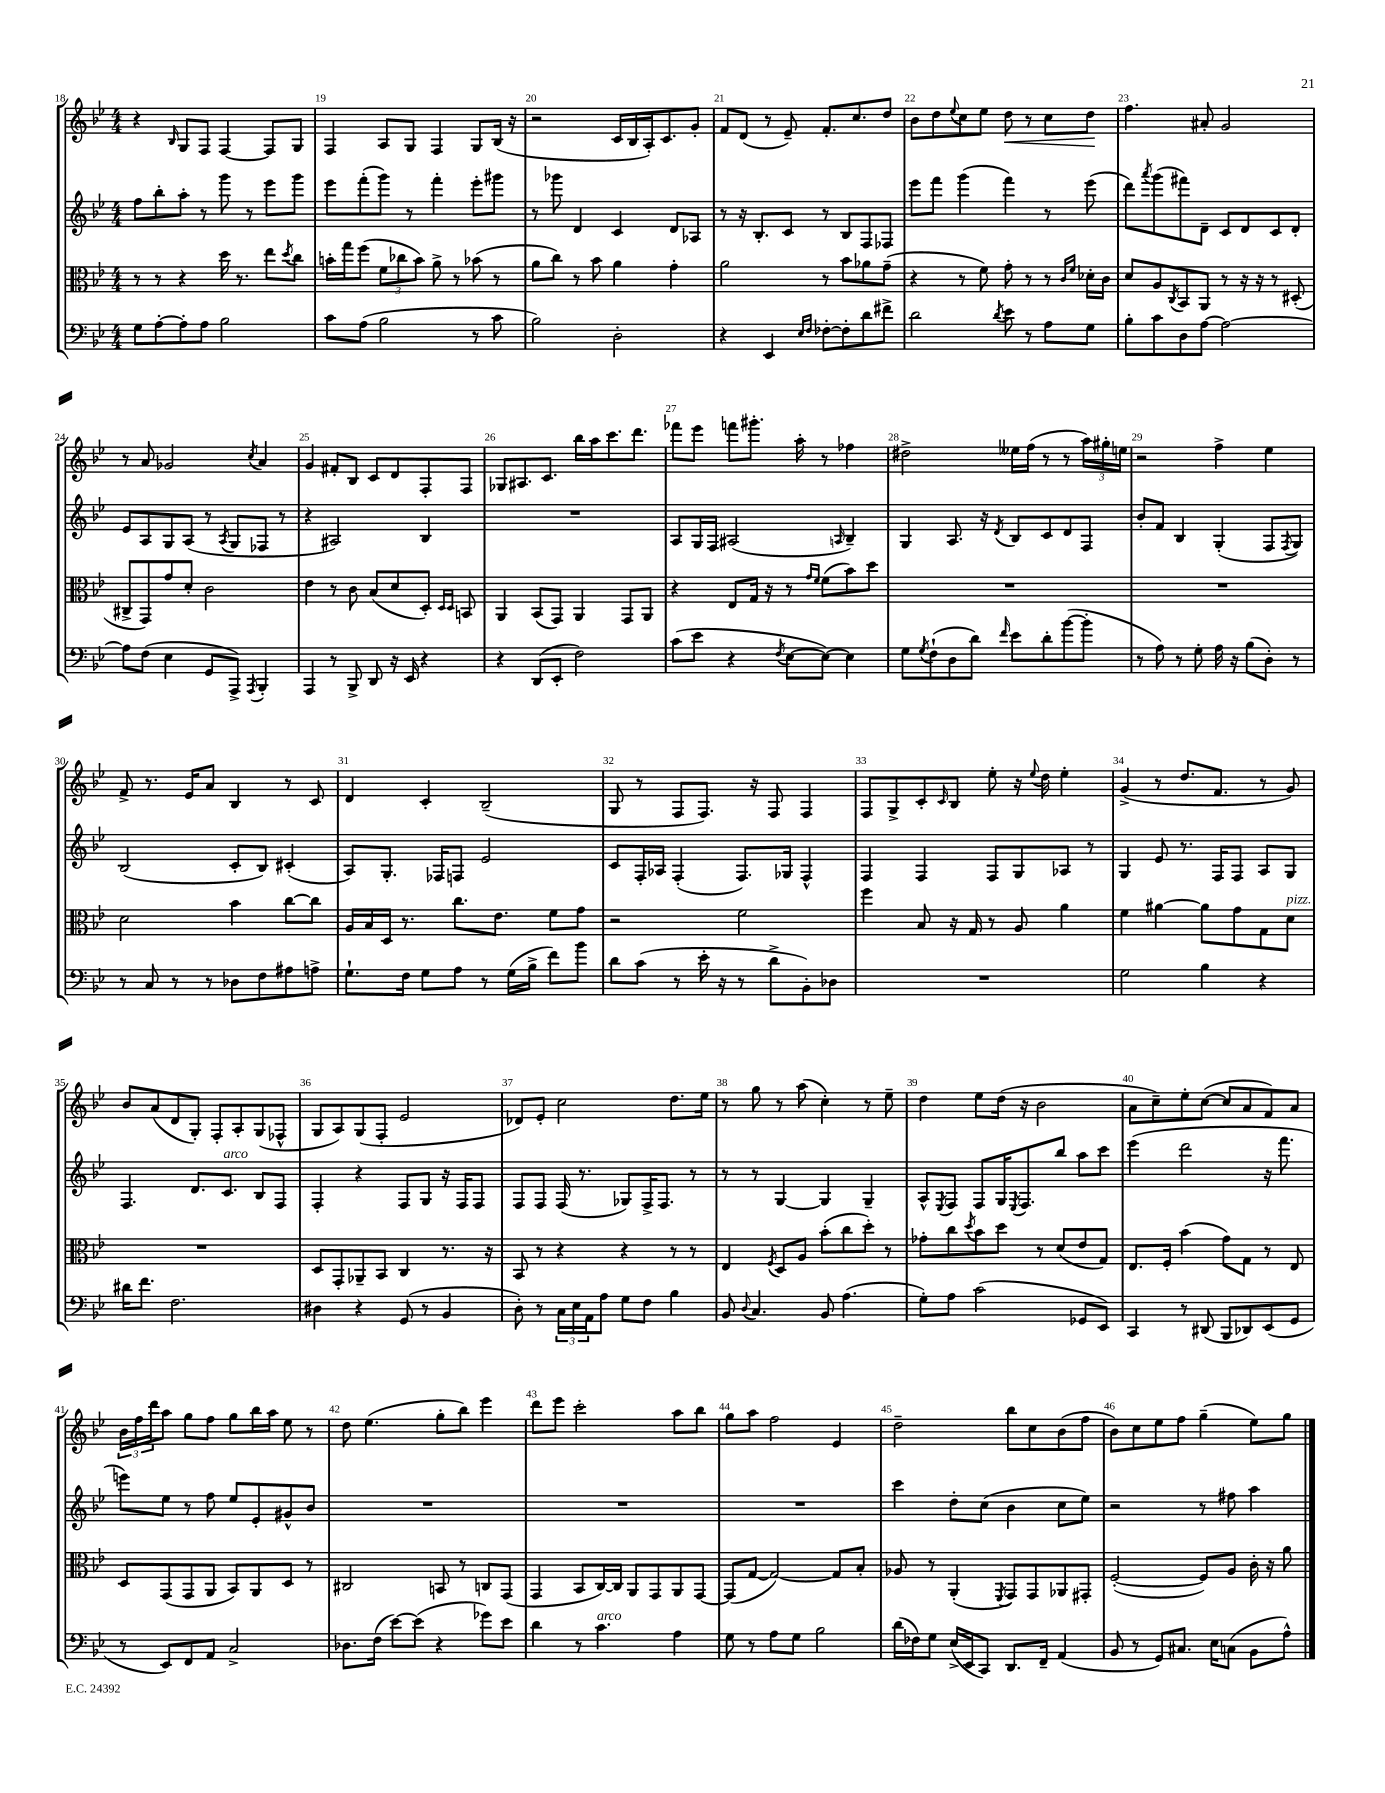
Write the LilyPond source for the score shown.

<<
\new StaffGroup <<
\new Staff = "s0" {
    \clef treble \key bes \major \numericTimeSignature \time 4/4
    r4 \grace { bes16 } g8 f8 f4~ f8 g8 |
    f4 a8 g8 f4 g8 bes16( r16 |
    r2 c'16 bes16 a16-.) c'8. g'8-. |
    f'8 d'8( r8 ees'8--) f'8.-. c''8. d''8 |
    bes'8 d''8 \appoggiatura { ees''8 } c''8 ees''8 d''8\< r8 c''8 d''8\! |
    f''4. ais'8-. g'2 |
    r8 a'8 ges'2 \acciaccatura { c''8 } a'4 |
    g'4 fis'8-. bes8 c'8 d'8 f8-. f8 |
    ges8 ais8. c'8. bes''16 a''16 c'''8. d'''8. |
    fes'''8 ees'''8 f'''8 gis'''8.-. a''16-. r8 fes''4 |
    dis''2-> eeses''16 f''16( r8 r8 \tuplet 3/2 { a''16) gis''16-. e''16 } |
    r2 f''4-> ees''4 |
    f'8-> r8. ees'16 a'8 bes4 r8 c'8 |
    d'4 c'4-. bes2--( |
    g8 r8 f8 f8.) r16 f8 f4 |
    f8 g8-> c'8-. \grace { c'16 } bes8 ees''8-. r16 \appoggiatura { ees''8 } d''16 ees''4-. |
    g'4->( r8 d''8. f'8. r8 g'8) |
    bes'8 a'8( d'8 g8-.) f8-. a8-. g8( fes8-^ |
    g8 a8) g8( f8-. ees'2 |
    des'8) ees'8-. c''2 d''8. ees''16 |
    r8 g''8 r8 a''8( c''4-.) r8 ees''8-- |
    d''4 ees''8 d''16( r16 bes'2 |
    a'8 c''8--) ees''8-. c''8~( c''8 a'8 f'8) a'8 |
    \tuplet 3/2 { bes'16 f''16 d'''16 } a''8 g''8 f''8 g''8 bes''16 a''16 ees''8 r8 |
    d''8 ees''4.( g''8-. bes''8) ees'''4 |
    d'''8 ees'''8 c'''2-. a''8 bes''8 |
    g''8 a''8 f''2 ees'4 |
    d''2-- bes''8 c''8 bes'8( f''8 |
    bes'8) c''8 ees''8 f''8 g''4--( ees''8) g''8 \bar "|." |
}
\new Staff = "s1" {
    \clef treble \key bes \major \numericTimeSignature \time 4/4
    f''8 bes''8-. a''8-. r8 g'''8 r8 ees'''8 g'''8 |
    ees'''8 f'''8-.( g'''8) r8 f'''4-. ees'''8-. gis'''8 |
    r8 ges'''8 d'4 c'4 d'8 aes8 |
    r8 r16 bes8.-. c'8 r8 bes8 f8 fes8 |
    ees'''8 f'''8 g'''4( f'''4) r8 ees'''8( |
    d'''8) \acciaccatura { a'''8 } g'''8( fis'''8) d'8-- c'8 d'8 c'8 d'8-. |
    ees'8 a8 g8 a8( r8 \acciaccatura { a8 } g8 fes8 r8 |
    r4 ais2) bes4 |
    R1 |
    a8 g16 f16 ais2( \grace { a16 } bes4--) |
    g4 a8. r16 \acciaccatura { d'8 } bes8 c'8 d'8 f8 |
    bes'8-. f'8 bes4 g4-.( f8 \acciaccatura { f8 } g8) |
    bes2( c'8-. bes8) cis'4-.( |
    a8) g8.-. fes16 f8 ees'2 |
    c'8 f16-. aes16 f4-.( f8.) ges16 f4-^ |
    f4 f4 f8 g8 aes8 r8 |
    g4 ees'8 r8. f16 f8 a8 g8 |
    f4. d'8. c'8.^\markup { \italic "arco" } bes8 f8 |
    f4-. r4 f8 g8 r16 f16 f8 |
    f8 f8 f16( r8. ges8) f16-> f8. r8 |
    r8 r8 g4~ g4 g4-- |
    a8-^ \acciaccatura { ees8 } f8 f8 g16 \acciaccatura { ees8 } f8. bes''8 a''8 c'''8 |
    ees'''4( d'''2 r16 f'''8. |
    e'''8) ees''8 r8 f''8 ees''8 ees'8-. gis'8-^ bes'8 |
    R1 |
    R1 |
    R1 |
    c'''4 d''8-. c''8( bes'4 c''8 ees''8) |
    r2 r8 fis''8 a''4 \bar "|." |
}
\new Staff = "s2" {
    \clef alto \key bes \major \numericTimeSignature \time 4/4
    r8 r8 r4 d''16 r8. ees''8 \acciaccatura { d''8 } c''8 |
    b'16-. g''16 f''8( \tuplet 3/2 { f'8 ces''8 b'8) } a'8-> r8 bes'8( r8 |
    a'8 c''8) r8 bes'8 a'4 g'4-. |
    a'2 r8 bes'8 aes'8 g'8--( |
    r4 r8 f'8) g'8-. r8 r8 \grace { c'16 f'16 } des'16-. c'16 |
    d'8 a8 \acciaccatura { c8 } bes,8 a,8 r8 r16 r16 r8 dis8-.( |
    cis8-> g,8) g'8 d'8-. c'2 |
    ees'4 r8 c'8 bes8( d'8 d8-.) \grace { d16 d16 } b,8 |
    a,4 bes,8( g,8) a,4 g,8 a,8 |
    r4 ees8 g16 r16 r8 \grace { g'16 f'16 } f'8( bes'8) d''8 |
    R1 |
    R1 |
    d'2 bes'4 c''8~ c''8 |
    a16 bes16 d16 r8. c''8. ees'8. f'8 g'8 |
    r2 f'2 |
    f''4 bes8 r16 g16 r8 a8 a'4 |
    f'4 ais'4~ ais'8 g'8 g8 d'8^\markup { \italic "pizz." } |
    R1 |
    d8 g,8-. aes,8-- bes,8 c4 r8. r16 |
    bes,8 r8 r4 r4 r8 r8 |
    ees4 \acciaccatura { f8 } d8 a8 bes'8-.( c''8 d''8-.) r8 |
    ges'8-. c''8 \acciaccatura { d''8 } bes'8 d''8 r8 d'8( ees'8 g8) |
    ees8. f16-. bes'4( g'8) g8 r8 ees8 |
    d8 g,8( g,8 a,8 bes,8) a,8 d8 r8 |
    cis2 b,8 r8 c8 g,8( |
    g,4 bes,8 c16~) c16 a,8 g,8 a,8 g,8~ |
    g,8( g8~ g2~) g8 bes8-. |
    aes8 r8 a,4-.( \acciaccatura { f,8 } g,8) g,8 aes,8 gis,8-. |
    f2~-.( f8) a8 c'16-. r16 a'8 \bar "|." |
}
\new Staff = "s3" {
    \clef bass \key bes \major \numericTimeSignature \time 4/4
    g8 a8~-. a8-. a8 bes2 |
    c'8 a8( bes2 r8 c'8 |
    bes2) d2-. |
    r4 ees,4 \grace { ees16 f16 } fes8~-. fes8-. d'8 fis'8-> |
    d'2 \acciaccatura { d'8 } ees'8 r8 a8 g8 |
    bes8-. c'8 d8 a8~ a2~ |
    a8 f8( ees4 g,8 a,,8->) \acciaccatura { a,,8 } bes,,4-. |
    a,,4 r8 bes,,8-> d,8 r16 ees,16 r4 |
    r4 d,8( ees,8-. f2) |
    c'8( ees'8 r4 \acciaccatura { f8 } ees8~ ees8~) ees4 |
    g8 \acciaccatura { g8 } f8-!( d8 d'8) \grace { f'16 } ees'8 d'8-. bes'8~( bes'8-. |
    r8 a8) r8 g8-. a16 r16 bes8( d8-.) r8 |
    r8 c8 r8 r8 des8 f8 ais8 a8-> |
    g8.-! f16 g8 a8 r8 g16( bes16-> f'8) bes'8 |
    d'8 c'8( r8 ees'16-. r16 r8 d'8-> bes,8-.) des8 |
    R1 |
    g2 bes4 r4 |
    dis'16 f'8. f2. |
    dis4 r4 g,8( r8 bes,4 |
    d8-.) r8 \tuplet 3/2 { c16 ees16 a,16 } a8 g8 f8 bes4 |
    bes,8 \appoggiatura { d8 } c4. bes,8 a4.( |
    g8-.) a8 c'2( ges,8 ees,8) |
    c,4 r8 dis,8( bes,,8 des,8) ees,8( g,8 |
    r8 ees,8) f,8 a,8 c2-> |
    des8. f16( ees'8~) ees'8( r4 ges'8) ees'8 |
    d'4 r8 c'4.^\markup { \italic "arco" } a4 |
    g8 r8 a8 g8 bes2 |
    d'16( fes16) g8 ees16->( ees,16 c,8) d,8. f,16-- a,4( |
    bes,8 r8 g,8) cis8. ees16 c8( bes,8 a8-^) \bar "|." |
}
>>
>>
\layout { \context { \Score currentBarNumber = #18 \override BarNumber.break-visibility = ##(#f #t #t) barNumberVisibility = #all-bar-numbers-visible } }
